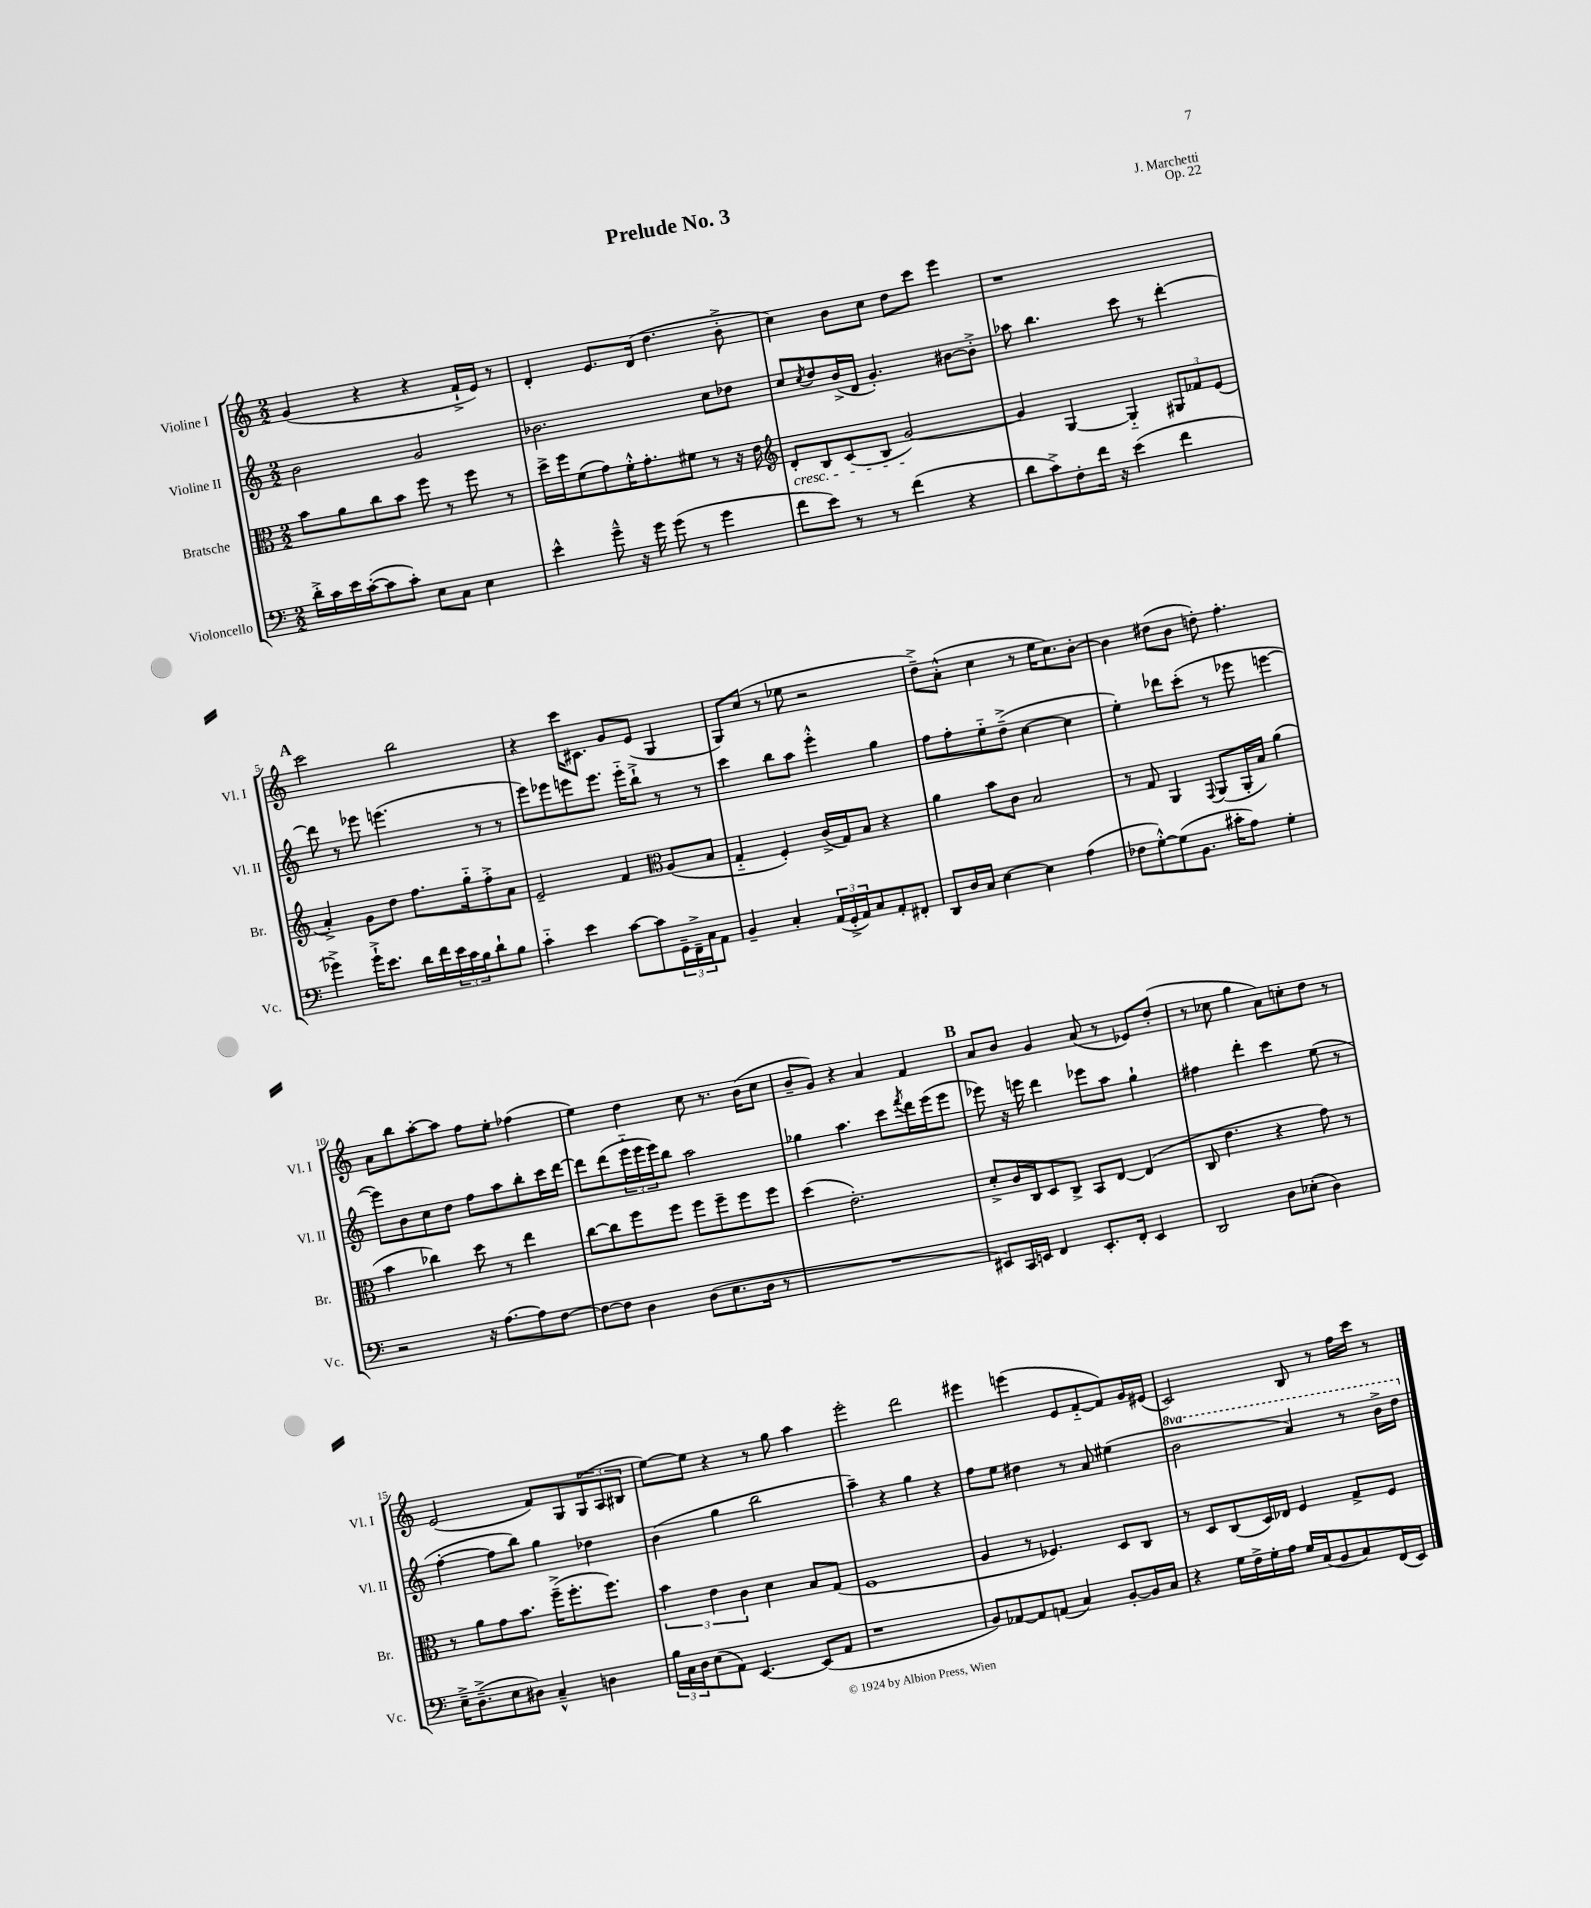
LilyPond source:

\header { title = "Prelude No. 3" composer = "J. Marchetti" opus = "Op. 22" }
<<
\new StaffGroup <<
\new Staff = "s0" \with { instrumentName = "Violine I" shortInstrumentName = "Vl. I" } {
    \clef treble \key c \major \numericTimeSignature \time 2/2
    g'4( r4 r4 f'16-!-> e'16) r8 |
    d'4-. e'8. d'16( d''4. b'8-.-> |
    c''4) b'8 c''8 d''8 c'''8 e'''4 |
    r1 |
    \mark \markup { \bold "A" } c'''2 b''2 |
    r4 c'''16 cis'8. g'8 e'8( g4 |
    g8) c''8( r8 ees''8 r2 |
    d''8--->) a'8-.-^( c''4 r8 e''16 c''8.) b'8~-. |
    b'4 dis''8( b'8 d''8-.) f''4.-. |
    a'8 b''8 a''8~-. a''8 f''8 e''8-. fes''4( |
    e''4) d''4 c''8 r8. b'16( c''8 |
    b'8-- g'8) r4 a'4 f'4 |
    \mark \markup { \bold "B" } a'8 b'8 g'4 a'8( r8 ees'8) d''8-.( |
    r8 ces''8 g''4 a'8) c''8-. d''8 r8 |
    e'2( f'8) g8 \tuplet 3/2 { g8( a8 bis8 } |
    e''8~) e''8 r4 r8 g''8 a''4 |
    e'''2-. d'''2 |
    eis'''4 e'''4( e'8 f'8~-_ f'8) g'16 eis'16( |
    c'2) b8 r8 f''16 c'''16 r8 \bar "|." |
}
\new Staff = "s1" \with { instrumentName = "Violine II" shortInstrumentName = "Vl. II" } {
    \clef treble \key c \major \numericTimeSignature \time 2/2 \set Staff.ottavationMarkups = #ottavation-simple-ordinals
    b'2 g'2 |
    bes'2. c''8 des''8 |
    c''8 \acciaccatura { c''8 } d''8 b'16->( d'16 g'4.-.) bis'8~ bis'8-.-> |
    aes''8 b''4. c'''8 r8 d'''4~-. |
    \mark \markup { \bold "A" } d'''8 r8 ees'''8 e'''4.( r8 r8 |
    e'''8) ees'''8 e'''8 e'''8. e'''16-_ b''8-!-> r8 r8 |
    c'''4 b''8 a''8 e'''4-.-^ g''4 |
    f''8 f''8-. e''8-_ d''8--->( c''4~ c''4 |
    e''4-.) des'''8 c'''8-.( r8 ees'''8 e'''4~ |
    e'''8) b'8 c''8 d''8 f''8 a''8 b''8-. c'''16 d'''16~ |
    d'''8 d'''8( \tuplet 3/2 { e'''16-_ e'''16 e'''16) } b''8 a''2 |
    ges''4 a''4. c'''8 \acciaccatura { f'''8 } d'''16 e'''16( e'''8 |
    \mark \markup { \bold "B" } ees'''8) r16 e'''16 d'''4 ees'''8 a''8 g''4-! |
    fis''4 d'''4-. c'''4 e''8( r8 |
    f''4~-. f''8 b''8) g''4 des''4 |
    b'4( g''4 b''2 |
    a''4--) r4 g''4 r4 |
    f''8 e''8 dis''4 r8 a'8 eis''4( |
    \ottava #1 b''2 a''4) r8 b''16-> d'''16 \ottava #0 \bar "|." |
}
\new Staff = "s2" \with { instrumentName = "Bratsche" shortInstrumentName = "Br." } {
    \clef alto \key c \major \numericTimeSignature \time 2/2
    b'8 a'8 c''8 b'8 f''8 r8 f''8 r8 |
    d''16-> f''16 f'8( g'8) f'16-.-^ g'8.-. fis'8 r8 r16 e'16 |
    \clef treble d'8-.\cresc b8 c'8( b8 g'2~\!) |
    g'4 g4~ g4-_ \tuplet 3/2 { gis8 fes'8 e'8( } |
    \mark \markup { \bold "A" } a'4-.->) g'8 d''8 f''8. g''16-_ f''8-.-> a'8 |
    e'2-- f'4 \clef alto a8( b8 |
    g4-_ f4-.) c'16->( g16) b8 r4 |
    a'4 b'8 c'8 b2 |
    r8 g8 a,4 \appoggiatura { g,8 } a,8( a,16-. b16) a'4( |
    b'4 ces''4) d''8 r8 e''4 |
    c''8~ c''8 f''8 f''8 f''8 f''8-- f''8 f''8 |
    d''4( e'2.-.) |
    \mark \markup { \bold "B" } d'8-.-> c'16 c16 d8 c8-> b,8 e8~ e4( |
    c8 e'4. r4 g'8) r8 |
    r8 a'8 g'8 b'8. f''16--->( f''8.-. f''8.) |
    \tuplet 3/2 { b'4 e'4 c'4 } d'4 b8 g8( |
    f1 |
    a4 r8 fes4.) d8 c8 |
    r8 d8 c8( d16) ees16 f4 g8-> f8 \bar "|." |
}
\new Staff = "s3" \with { instrumentName = "Violoncello" shortInstrumentName = "Vc." } {
    \clef bass \key c \major \numericTimeSignature \time 2/2
    d'16-.-> c'16 e'16 c'16~-.( c'8 c'8-.) e8 c8 e4 |
    e'4-^ g'8---^ r16 g'16 g'8( r8 g'4 |
    f'8 e'8) r8 r8 f'4( r4 |
    d'8 c'8->) f8-. f'16 r16 e'4( f'4 |
    \mark \markup { \bold "A" } ges'4->) ges'16-!-> e'8. d'16 f'16 \tuplet 3/2 { e'16 c'16 b16 } d'8-! b8 |
    c'4-_ e'4 c'8~ c'8 \tuplet 3/2 { g,16-- f,16---> c16 } a,8 |
    b,4-- c4-. \tuplet 3/2 { a,16( g,16-.-> a,16) } c8 a,8-. fis,8-. |
    d,8 d16 c16 e4~ e4 a4( |
    fes8 g8~-.-^) g8( b,8. cis'16-. a8) g4-. |
    r2 r16 a8.~ a8 f8~ |
    f8~ f8 d4 d8( e8. d16 r8 |
    R1 |
    \mark \markup { \bold "B" } eis,8) c,16 e,16 f,4 e,8.-. f,16-. e,4 |
    d,2 d8 ees8-.( d4) |
    e16---> d8.--->( e8 dis8) c4---^ d4 |
    \tuplet 3/2 { b16 c16 d16 } e8( a,8) e,4.~ e,8( a,8 |
    r1 |
    b,8) aes,8~ aes,8 a,8( c4) b,8~-. b,16 c16 |
    r4 g16 f16-> g16-. a16 g16 c16( b,8 c8) f,16( e,16) \bar "|." |
}
>>
>>
